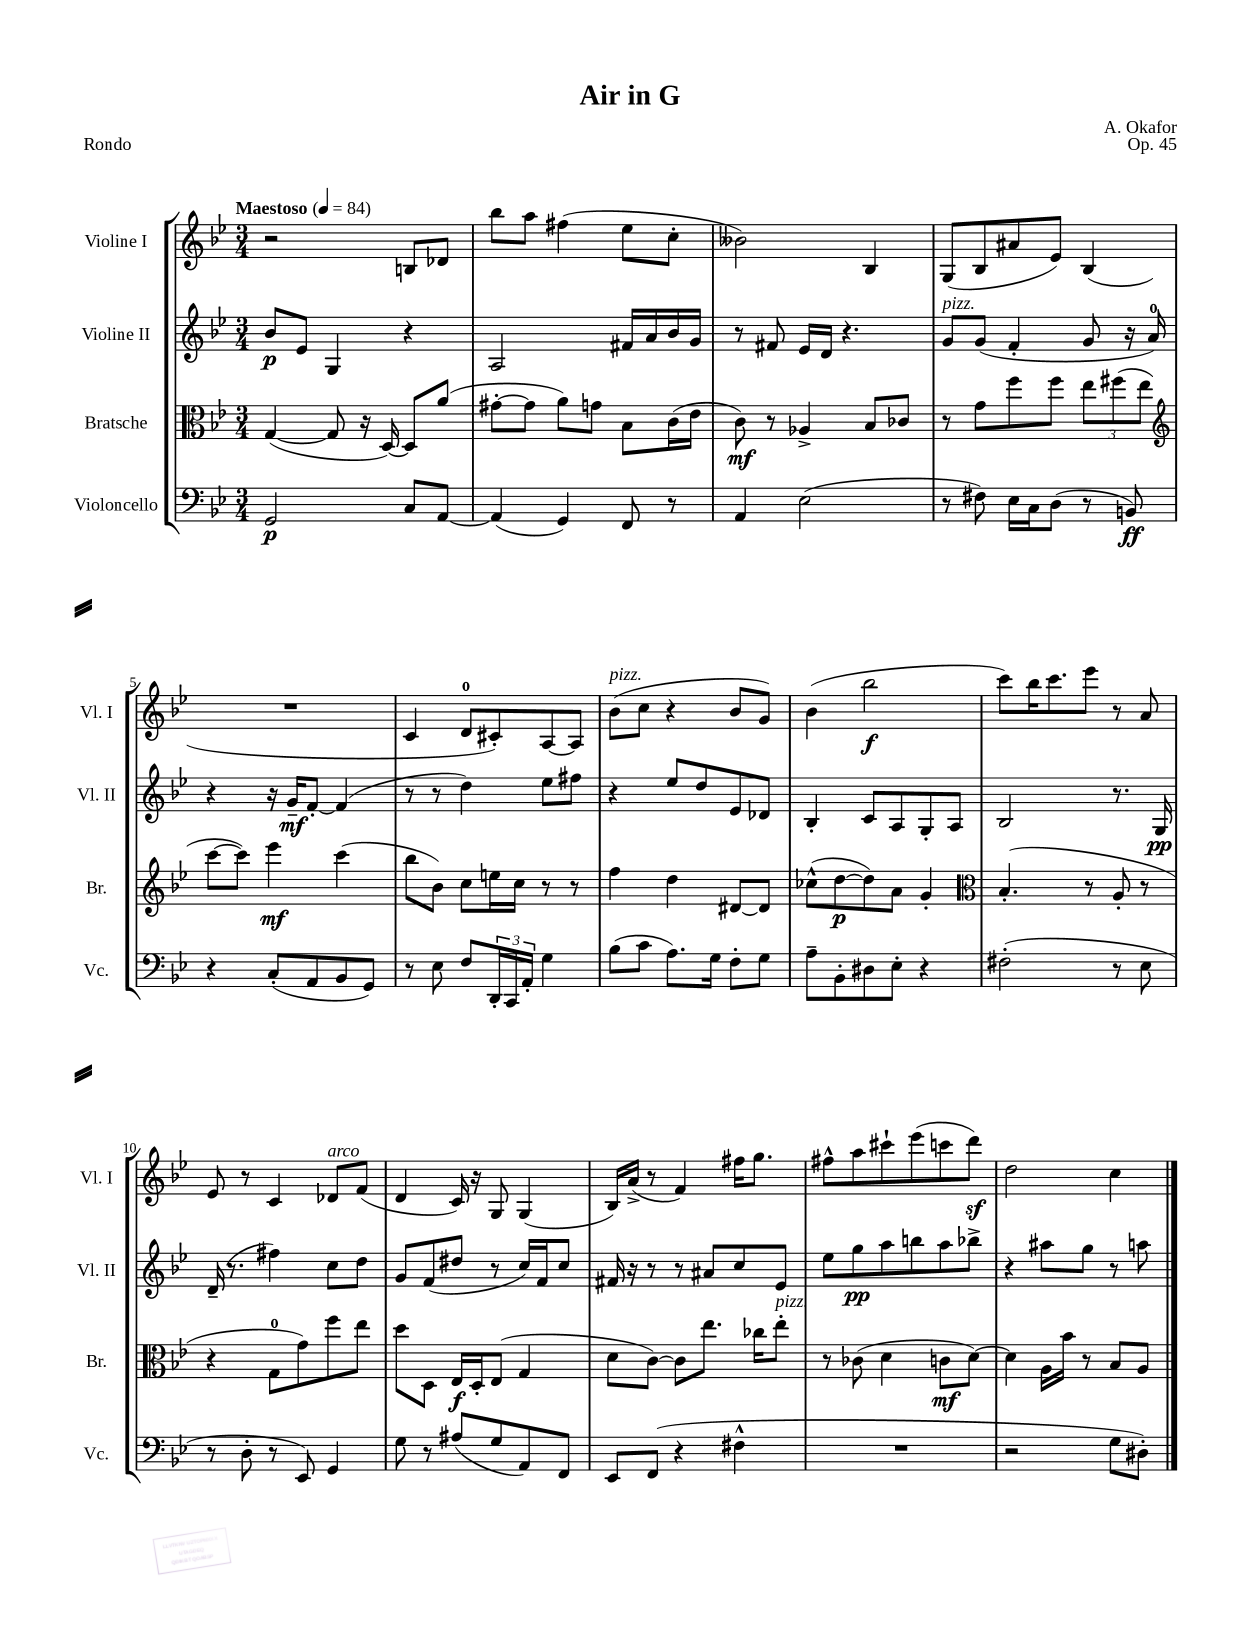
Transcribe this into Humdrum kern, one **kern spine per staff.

**kern	**kern	**kern	**kern
*staff4	*staff3	*staff2	*staff1
*clefF4	*clefC3	*clefG2	*clefG2
*k[b-e-]	*k[b-e-]	*k[b-e-]	*k[b-e-]
*M3/4	*M3/4	*M3/4	*M3/4
*MM84	*MM84	*MM84	*MM84
2GG	([4G	8b-	2r
.	.	8e-	.
.	8G]	4G	.
.	16r	.	.
.	[16D)	.	.
8C	8D]	4r	8B
[8AA	(8a	.	8d-
=	=	=	=
(4AA]	[8g#'	2A	8bb-
.	8g#]	.	8aa
4GG)	8a)	.	(4ff#
.	8g	.	.
8FF	8B-	16f#	8ee-
.	.	16a	.
8r	(16c	16b-	8cc'
.	16e-	16g	.
=	=	=	=
4AA	8c)	8r	2b--)
.	8r	8f#	.
(2E-	4A-^	16e-	.
.	.	16d	.
.	.	4.r	.
.	8B-	.	4B-
.	8c-	.	.
=	=	=	=
8r	8r	8g	(8G
8F#)	8g	(8g	8B-
16E-	8ff	4f'	8a#
16C	.	.	.
(8D	8ff	.	8e-)
8r	12ee-	8g	(4B-
.	(12ff#	.	.
8BB)	.	16r	.
.	12ee-	.	.
.	.	16a)	.
=	=	=	=
*	*clefG2	*	*
4r	[8ccc	4r	2.r
.	8ccc])	.	.
(8C'	4eee-	16r	.
.	.	16g~	.
8AA	.	[8f'	.
8BB-	(4ccc	(4f]	.
8GG)	.	.	.
=	=	=	=
8r	8bb-	8r	4c
8E-	8b-)	8r	.
8F	8cc	4dd)	8d
24DD'	16ee	.	8c#')
24CC	.	.	.
.	16cc	.	.
24AA'	.	.	.
4G	8r	8ee-	[8A
.	8r	8ff#	8A]
=	=	=	=
(8B-	4ff	4r	(8b-
8c	.	.	8cc
8.A)	4dd	8ee-	4r
.	.	8dd	.
16G	.	.	.
8F'	[8d#	8e-	8b-
8G	8d#]	8d-	8g)
=	=	=	=
8A~	(8cc-^^	4B-'	(4b-
8BB-'	[8dd	.	.
8D#	8dd])	8c	2bb-
8E-'	8a	8A	.
4r	4g'	8G'	.
.	.	8A	.
=	=	=	=
*	*clefC3	*	*
(2F#'	(4.B-'	2B-	8ccc)
.	.	.	16bb-
.	.	.	8.ccc
.	8r	.	8eee-
8r	8A'	8.r	8r
8E-	8r	.	8a
.	.	16G	.
=	=	=	=
8r	4r	(16d~	8e-
.	.	8.r	.
8D'	.	.	8r
8r	8G	4ff#)	4c
8EE-)	8g)	.	.
4GG	8ff	8cc	8d-
.	8ee-	8dd	(8f
=	=	=	=
8G	8dd	8g	4d
8r	8D	(8f	.
(8A#	16E-	8dd#	16c)
.	16D'	.	16r
8G	(8E-	8r	8G
8AA)	4G	16cc)	(4G
.	.	16f	.
8FF	.	8cc	.
=	=	=	=
8EE-	8d	16f#	16B-)
.	.	16r	(16a^
(8FF	[8c)	8r	8r
4r	8c]	8r	4f)
.	8.ee-	8a#	.
4F#^^	.	8cc	16ff#
.	16cc-	.	8.gg
.	8ee-'	8e-	.
=	=	=	=
2.r	8r	8ee-	8ff#^^
.	(8c-	8gg	8aa
.	4d	8aa	8ccc#`
.	.	8bb	(8eee-
.	8c	8aa	8ccc
.	[8d)	8bb-^	8ddd)
=	=	=	=
2r	4d]	4r	2dd
.	16A	8aa#	.
.	16b-	.	.
.	8r	8gg	.
8G	8B-	8r	4cc
8D#')	8A	8aa	.
==	==	==	==
*-	*-	*-	*-
